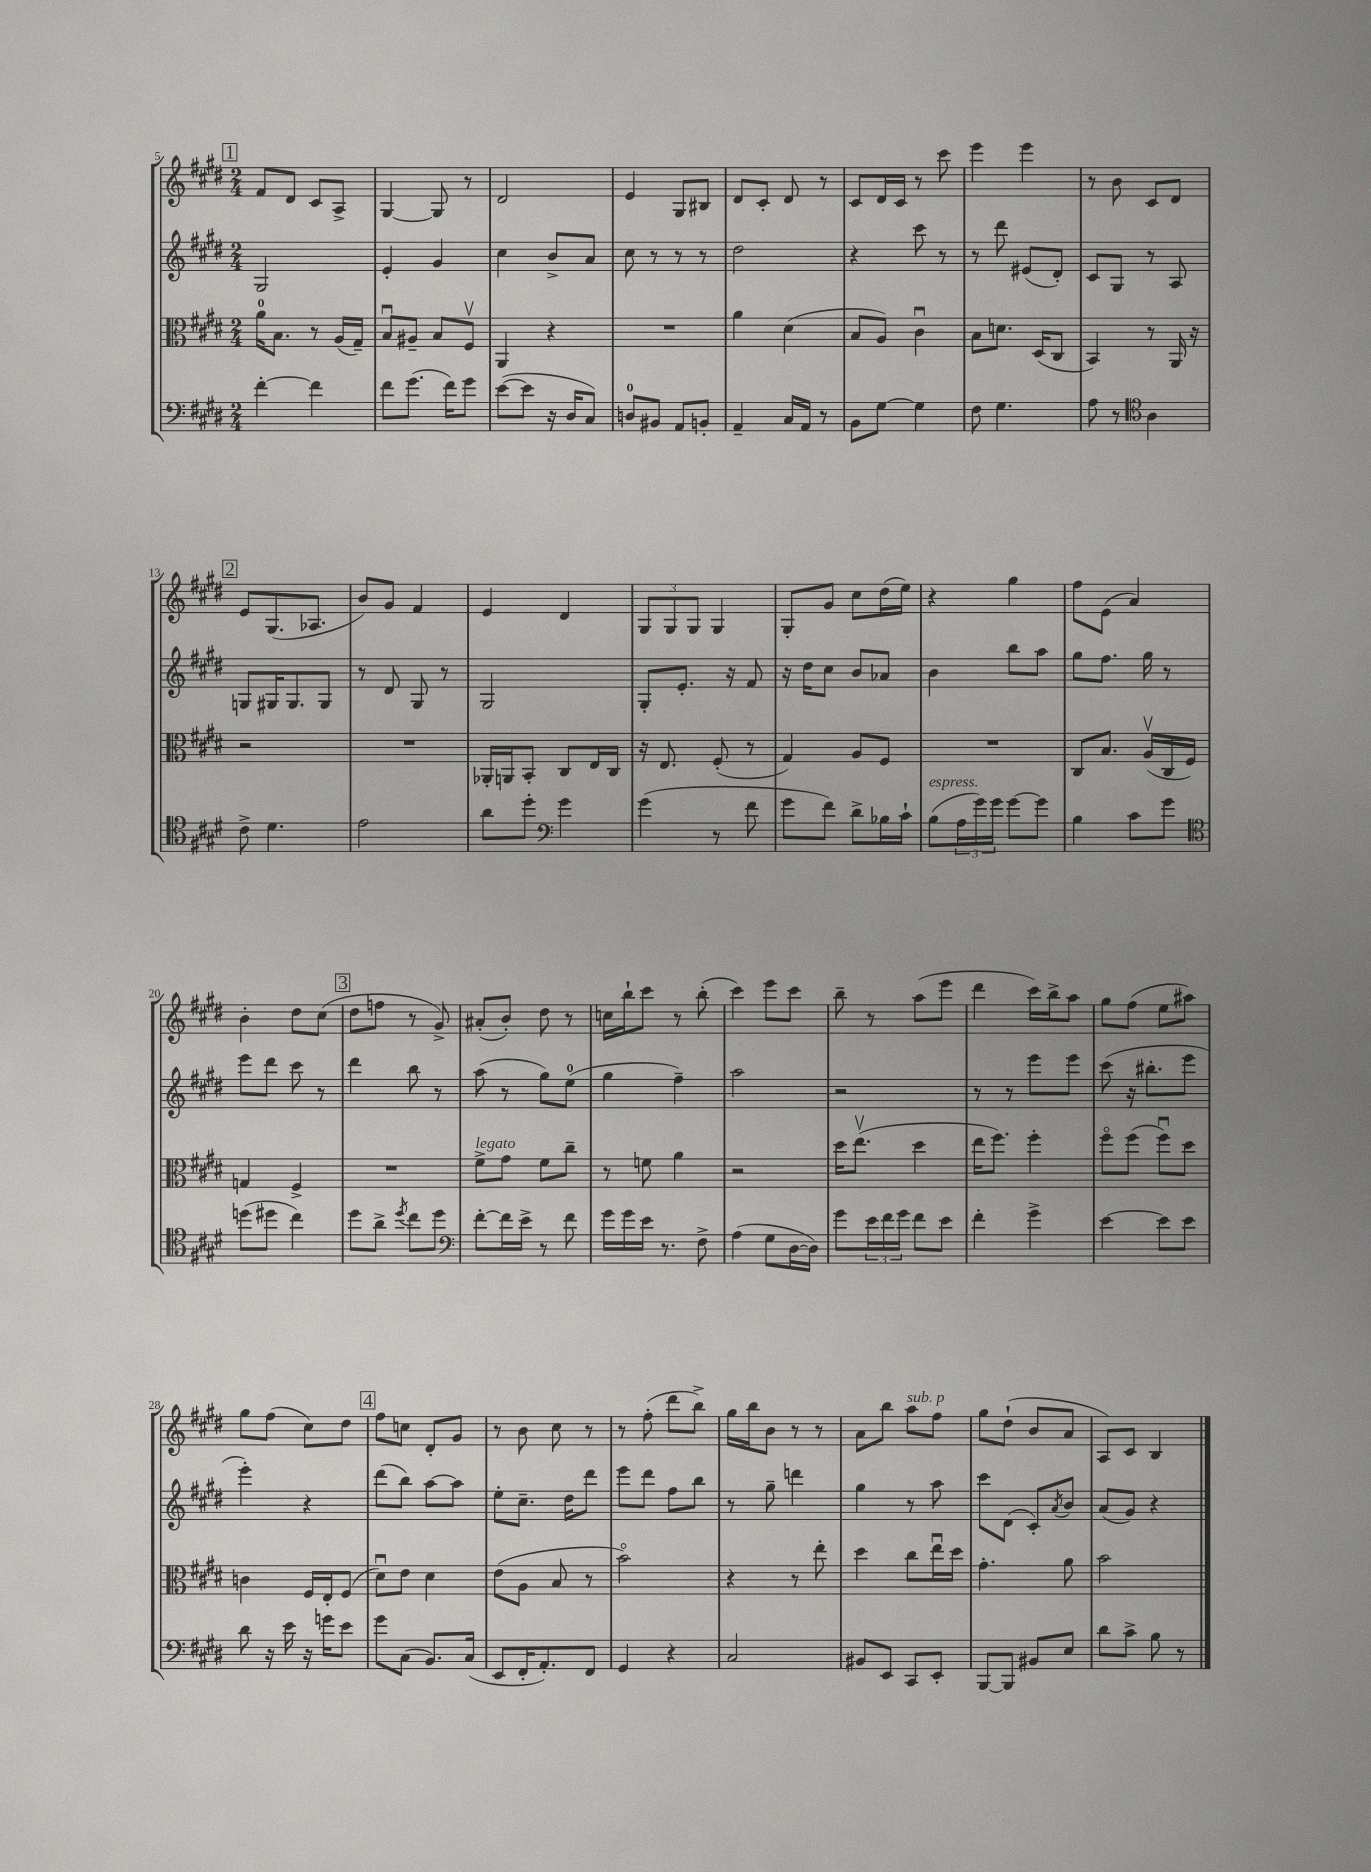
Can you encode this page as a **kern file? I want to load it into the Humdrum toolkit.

**kern	**kern	**kern	**kern
*staff4	*staff3	*staff2	*staff1
*clefF4	*clefC3	*clefG2	*clefG2
*k[f#c#g#d#]	*k[f#c#g#d#]	*k[f#c#g#d#]	*k[f#c#g#d#]
*M2/4	*M2/4	*M2/4	*M2/4
[4f#'\	16a\LK	2G#/	8f#/L
.	8.B\J	.	.
.	.	.	8d#/J
4f#\]	8r	.	8c#/L
.	(16A/LL	.	8A^/J
.	16G#~/JJ)	.	.
=	=	=	=
8f#\L	8Bu/L	4e'/	[4G#/
(8.g#\J	8A#~/J	.	.
.	8B/L	4g#/	8G#/]
16f#\LK)	.	.	.
8g#\J	8F#v/J	.	8r
=	=	=	=
([8e\L	4AA/	4cc#\	2d#/
8e\]J	.	.	.
16r	4r	8b^/L	.
16D#/LK	.	.	.
8C#/J)	.	8a/J	.
=	=	=	=
8D/L	2r	8cc#\	4e/
8BB#/J	.	8r	.
8AA/L	.	8r	8G#/L
8BB'/J	.	8r	8B#/J
=	=	=	=
4AA~/	4a\	2dd#\	8d#/L
.	.	.	8c#'/J
16C#/LL	(4d#\	.	8d#/
16AA/JJ	.	.	.
8r	.	.	8r
=	=	=	=
8BB\L	8B/L	4r	8c#/L
[8G#\J	8A/J)	.	16d#/L
.	.	.	16c#/JJ
4G#\]	4c#u\	8ccc#\	8r
.	.	8r	8ccc#\
=	=	=	=
8F#\	8B\L	8r	4eee\
4.G#\	8.d\J	8ddd#\	.
.	.	(8e#/L	4eee\
.	(16D#/LK	.	.
.	8C#/J	8d#'/J)	.
=	=	=	=
8A\	4BB/)	8c#/L	8r
8r	.	8G#/J	8b\
*clefC4	*	*	*
4A\	8r	8r	8c#/L
.	16AA/	8A/	8d#/J
.	16r	.	.
=	=	=	=
8c#^\	2r	8G/L	8e/L
4.d#\	.	16G#/K	(8.G#/
.	.	8.G#/	.
.	.	.	8.A-/J
.	.	8G#/J	.
=	=	=	=
2e\	2r	8r	8b/L)
.	.	8d#/	8g#/J
.	.	8G#/	4f#/
.	.	8r	.
=	=	=	=
8a\L	16AA-'/LL	2G#/	4e/
.	16AA/J	.	.
8dd#'\J	8BB'/J	.	.
*clefF4	*	*	*
4g#\	8C#/L	.	4d#/
.	16E/L	.	.
.	16C#/JJ	.	.
=	=	=	=
(4g#\	16r	8G#'/L	12G#/L
.	8.E/	.	.
.	.	.	12G#/
.	.	8.e'/J	.
.	.	.	12G#/J
8r	(8F#'/	.	4G#/
.	.	16r	.
8f#\	8r	8f#/	.
=	=	=	=
8g#\L	4G#/)	16r	8G#'/L
.	.	16dd#\LK	.
8f#\J)	.	8cc#\J	8g#/J
8d#^\L	8A/L	8b/L	8cc#\L
16B-\L	8F#/J	8a-/J	(16dd#\L
16c#`\JJ	.	.	16ee\JJ)
=	=	=	=
(8B\L	2r	4b\	4r
24A\L	.	.	.
24g#\)	.	.	.
24g#\JJ	.	.	.
[8g#\L	.	8bb\L	4gg#\
8g#\]J	.	8aa\J	.
=	=	=	=
4B\	8C#/L	8gg#\L	8ff#\L
.	8.B/J	8.ff#\J	(8e\J
8c#\L	.	.	4a/)
.	(16Av/LL	16gg#\	.
8g#\J	16C#/	8r	.
.	16F#/JJ)	.	.
=	=	=	=
*clefC4	*	*	*
(8dd\L	4G/	8eee\L	4b'\
8dd#\J	.	8ddd#\J	.
4cc#\)	4F#^/	8ccc#\	8dd#\L
.	.	8r	(8cc#\J
=	=	=	=
8dd#\L	2r	4ddd#\	8dd#\L
8a^\J	.	.	8ff\J
8qdd#/	.	.	.
8cc#\L	.	8bb\	8r
8dd#\J	.	8r	8g#^/)
=	=	=	=
*clefF4	*	*	*
[8f#'\L	8f#^\L	(8aa\	(8a#'/L
16f#\]L	8g#\J	8r	8b'/J)
16e^\JJ	.	.	.
8r	8f#\L	8gg#\L)	8dd#\
8f#\	8cc#~\J	(8ee\J	8r
=	=	=	=
16g#\LL	8r	4gg#\	16cc\LL
16g#\	.	.	16bb`\J
16e\JJ	8f\	.	8ccc#\J
8.r	.	.	.
.	4a\	4ff#~\)	8r
8F#^\	.	.	(8bb'\
=	=	=	=
(4A\	2r	2aa\	4ccc#\)
8G#\L	.	.	8eee\L
[16D#\L	.	.	8ccc#\J
16D#\]JJ)	.	.	.
=	=	=	=
8g#\L	16dd#\LK	2r	8bb~\
.	(8.eev\J	.	.
24e\L	.	.	8r
24f#\	.	.	.
24g#\JJ	.	.	.
8f#\L	4dd#\	.	(8aa\L
8e\J	.	.	8eee\J
=	=	=	=
4f#'\	16ee\LK	8r	4ddd#\
.	8.ff#\J)	.	.
.	.	8r	.
4g#^\	4ff#'\	8eee\L	16ccc#\LL)
.	.	.	16bb^\J
.	.	8eee\J	8aa\J
=	=	=	=
[4e\	8ff#o\L	(8ccc#\	8gg#\L
.	(8ff#\J	16r	(8ff#\J
.	.	8.bb#'\L	.
8e\]L	8ff#u\L)	.	8ee\L
8e\J	8dd#\J	8eee\J	8aa#\J)
=	=	=	=
8d#\	4c\	4eee'\)	8gg#\L
16r	.	.	(8ff#\J
16e\	.	.	.
16r	16F#/LL	4r	8cc#\L)
16g\LK	16E'/J	.	.
8e\J	(8F#/J	.	8dd#\J
=	=	=	=
8g#\L	8d#u\L)	(8ddd#\L	8ff#\L
(8C#\J	8e\J	8bb\J)	8cc\J
8.BB/L)	4d#\	[8aa\L	8d#'/L
.	.	8aa\]J	8g#/J
(16C#/Jk	.	.	.
=	=	=	=
8EE/L	(8e\L	8ee'\L	8r
16FF#'/K	8A\J	8.cc#~\J	8b\
8.AA'/)	.	.	.
.	8B/	.	8cc#\
.	.	16dd#\LK	.
8FF#/J	8r	8ddd#\J	8r
=	=	=	=
4GG#/	2bo\)	8eee\L	8r
.	.	8ddd#\J	(8ff#'\
4r	.	8ff#\L	8ddd#\L
.	.	8bb\J	8bb^\J)
=	=	=	=
2C#/	4r	8r	16gg#\LL
.	.	.	16bb\J
.	.	8gg#~\	8b\J
.	8r	4ddd\	8r
.	8ee'\	.	8r
=	=	=	=
8BB#/L	4dd#\	4gg#\	8a\L
8EE/J	.	.	8bb\J
8CC#/L	8cc#\L	8r	8aa\L
8EE'/J	16eeu\L	8aa\	8ff#\J
.	16dd#\JJ	.	.
=	=	=	=
[8BBB/L	4.g#'\	8ccc#\L	8gg#\L
8BBB/]J	.	(8d#\J	(8dd#`\J
8BB#/L	.	8c#'/L)	8b/L
.	.	8qa/	.
8E/J	8a\	8b/J	8a/J
=	=	=	=
8d#\L	2b\	(8a/L	8A/L)
8c#^\J	.	8g#/J)	8c#/J
8B\	.	4r	4B/
8r	.	.	.
==	==	==	==
*-	*-	*-	*-
